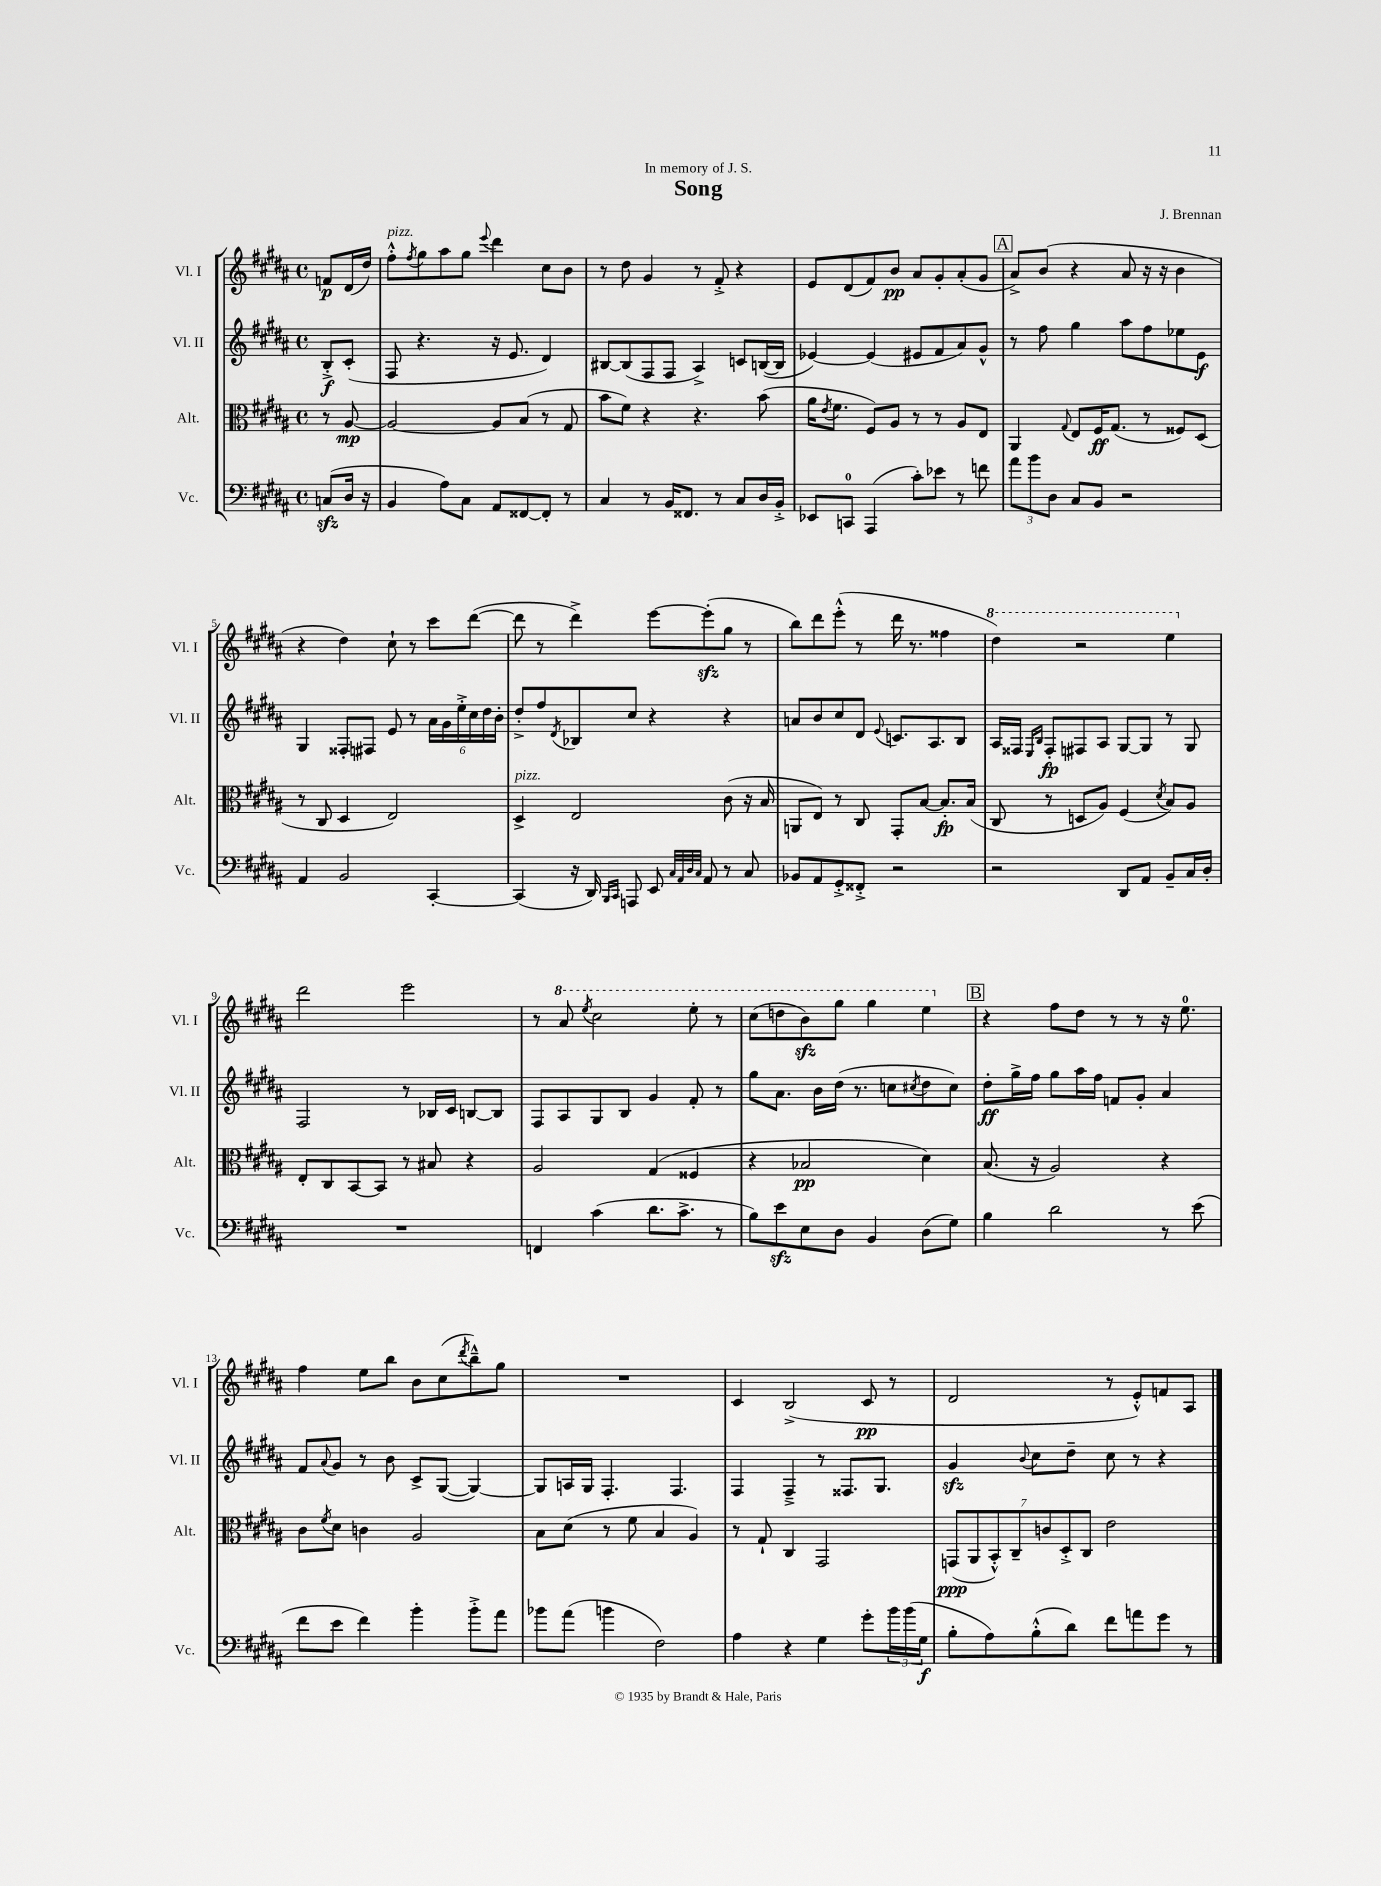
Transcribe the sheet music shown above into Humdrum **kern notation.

**kern	**kern	**kern	**kern
*staff4	*staff3	*staff2	*staff1
*clefF4	*clefC3	*clefG2	*clefG2
*k[f#c#g#d#a#]	*k[f#c#g#d#a#]	*k[f#c#g#d#a#]	*k[f#c#g#d#a#]
*M4/4	*M4/4	*M4/4	*M4/4
*met(c)	*met(c)	*met(c)	*met(c)
(8C	8r	8B'^	8f
16D#	[8A#	(8c#'	(16d#
16r	.	.	16dd#)
=	=	=	=
4BB	2A#_	8F#	8ff#'^^
.	.	.	8qff#
.	.	4.r	8gg#
8A#)	.	.	8aa#
8C#	.	.	8gg#
.	.	.	8qqeee
8AA#	8A#]	16r	4ddd#
.	.	8.e	.
[8FF##	(8B	.	.
8FF##']	8r	4d#)	8cc#
8r	8G#	.	8b
=	=	=	=
4C#	8b	[8B#	8r
.	8f#)	(8B#]	8dd#
8r	4r	8F#	4g#
16BB	.	8F#	.
8.FF##	.	.	.
.	4.r	4A#^)	8r
8r	.	.	8f#'^
8C#	.	8c	4r
16D#	(8b	([16B	.
16BB'^	.	16B]	.
=	=	=	=
8EE-	16a#	[4e-)	8e
.	8qe	.	.
.	8.f#	.	.
8CC	.	.	(8d#
(4AAA#	8F#)	(4e-]	8f#)
.	8A#	.	8b
8c#')	8r	8e#	8a#
8e-	8r	8f#	8g#'
8r	8A#	8a#)	(8a#'
8f	8E	8g#^^	8g#
=	=	=	=
12a#	4AA#	8r	8a#^)
12b	.	.	.
.	.	8ff#	(8b
12D#	.	.	.
.	8qqG#	.	.
8C#	8E	4gg#	4r
8BB	16F#	.	.
.	(8.G#	.	.
2r	.	8aa#	8a#
.	8r	8ff#	16r
.	.	.	16r
.	8F##)	8ee-	4b
.	(8D#	8e	.
=	=	=	=
4AA#	8r	4G#	4r
.	8C#	.	.
2BB	4D#	8F##'	4dd#)
.	.	8F#	.
.	2E)	8e	8cc#`
.	.	8r	8r
[4CC#'	.	24a#	8ccc#
.	.	24g#	.
.	.	24ee'^	.
.	.	24cc#	([8ddd#
.	.	24dd#	.
.	.	24b'	.
=	=	=	=
(4CC#]	4D#^	8dd#'^	8ddd#]
.	.	8ff#	8r
.	.	8qd#	.
16r	2E	8B-	4ddd#^)
16DD#)	.	.	.
16qqBBB	.	.	.
16qqCC#	.	.	.
8AAA	.	8cc#	.
8EE	.	4r	[8eee
32qqC#	.	.	.
32qqAA#	.	.	.
32qqD#	.	.	.
32qqC#	.	.	.
8AA#	.	.	(8eee']
8r	(8c#	4r	8gg#
8C#	16r	.	8r
.	16B	.	.
=	=	=	=
8BB-	8AA	8a	8bb)
8AA#	8E)	8b	8ddd#
8GG#'^	8r	8cc#	(8eee'^^
8FF##'^	8C#	8d#	8r
.	.	8qqe	.
2r	8GG#'	8.c	16ddd#
.	.	.	8.r
.	[8B	.	.
.	.	8.A#	.
.	8.B']	.	4ff##
.	.	8B	.
.	(16B	.	.
=	=	=	=
2r	8C#	16A#	4ddd#)
.	.	16F##	.
.	.	16qqE	.
.	.	16qqB	.
.	8r	8F##'	.
.	8D	8F#	2r
.	8A#)	8A#	.
8DD#	(4F#	[8G#	.
8AA#	.	8G#]	.
.	8qd#	.	.
8BB~	8B)	8r	4eee
16C#	8A#	8G#	.
16D#'	.	.	.
=	=	=	=
1r	8E'	2F#	2ddd#
.	8C#	.	.
.	[8BB	.	.
.	8BB]	.	.
.	8r	8r	2eee
.	8B#	16B-	.
.	.	16c#	.
.	4r	[8B	.
.	.	8B]	.
=	=	=	=
4FF	2A#	8F#	8r
.	.	8A#	8aa#
.	.	.	8qeee
(4c#	.	8G#	2ccc#
.	.	8B	.
8.d#	(4G#	4g#	.
8.c#^	.	.	.
.	4F##	8f#'	8eee'
8r	.	8r	8r
=	=	=	=
8B)	4r	8gg#	(8ccc#
8e	.	8.a#	8ddd
8E	2B-	.	8bb)
.	.	16b	.
8D#	.	(16dd#	8ggg#
.	.	8.r	.
4BB	.	.	4ggg#
.	.	8cc	.
.	.	8qcc#	.
(8D#	4d#)	8dd#	4eee
8G#)	.	8cc#)	.
=	=	=	=
4B	(8.B	8dd#'	4r
.	.	16gg#^	.
.	16r	16ff#	.
2d#	2A#)	8gg#	8ff#
.	.	16aa#	8dd#
.	.	16ff#	.
.	.	8f	8r
.	.	8g#'	8r
8r	4r	4a#	16r
.	.	.	8.ee
(8e	.	.	.
=	=	=	=
8f#	8c#	8f#	4ff#
.	8qf#	8qqa#	.
8e	8d#	8g#	.
4f#)	4c	8r	8ee
.	.	8b	8bb
4b'	2A#	8c#^	8b
.	.	([8G#	(8cc#
.	.	.	8qddd#
8b'^	.	4G#_)	8bb~^^)
8a#	.	.	8gg#
=	=	=	=
8b-	8B	8G#]	1r
(8a#	(8d#	16A	.
.	.	16G#	.
4b	8r	4.F#'	.
.	8f#	.	.
2F#)	4B	.	.
.	.	4.F#	.
.	4A#)	.	.
=	=	=	=
4A#	8r	4F#	4c#
.	8G#`	.	.
4r	4C#	4F#~^	(2B^
4G#	2GG#	8r	.
.	.	8.F##	.
8g#'	.	.	8c#
.	.	8.G#	.
24b	.	.	8r
(24b	.	.	.
24G#	.	.	.
=	=	=	=
8B'	(14GG	4g#	2d#
.	14AA#	.	.
8A#)	.	.	.
.	14BB'^^)	.	.
.	14C#~	.	.
.	.	8qqb	.
(8B'^^	.	8cc#	.
.	14c	.	.
.	14D#'^	.	.
8d#)	.	8dd#~	.
.	14C#	.	.
8f#	2e	8cc#	8r
8a	.	8r	8e'^^)
8g#	.	4r	8f
8r	.	.	8A#
==	==	==	==
*-	*-	*-	*-
